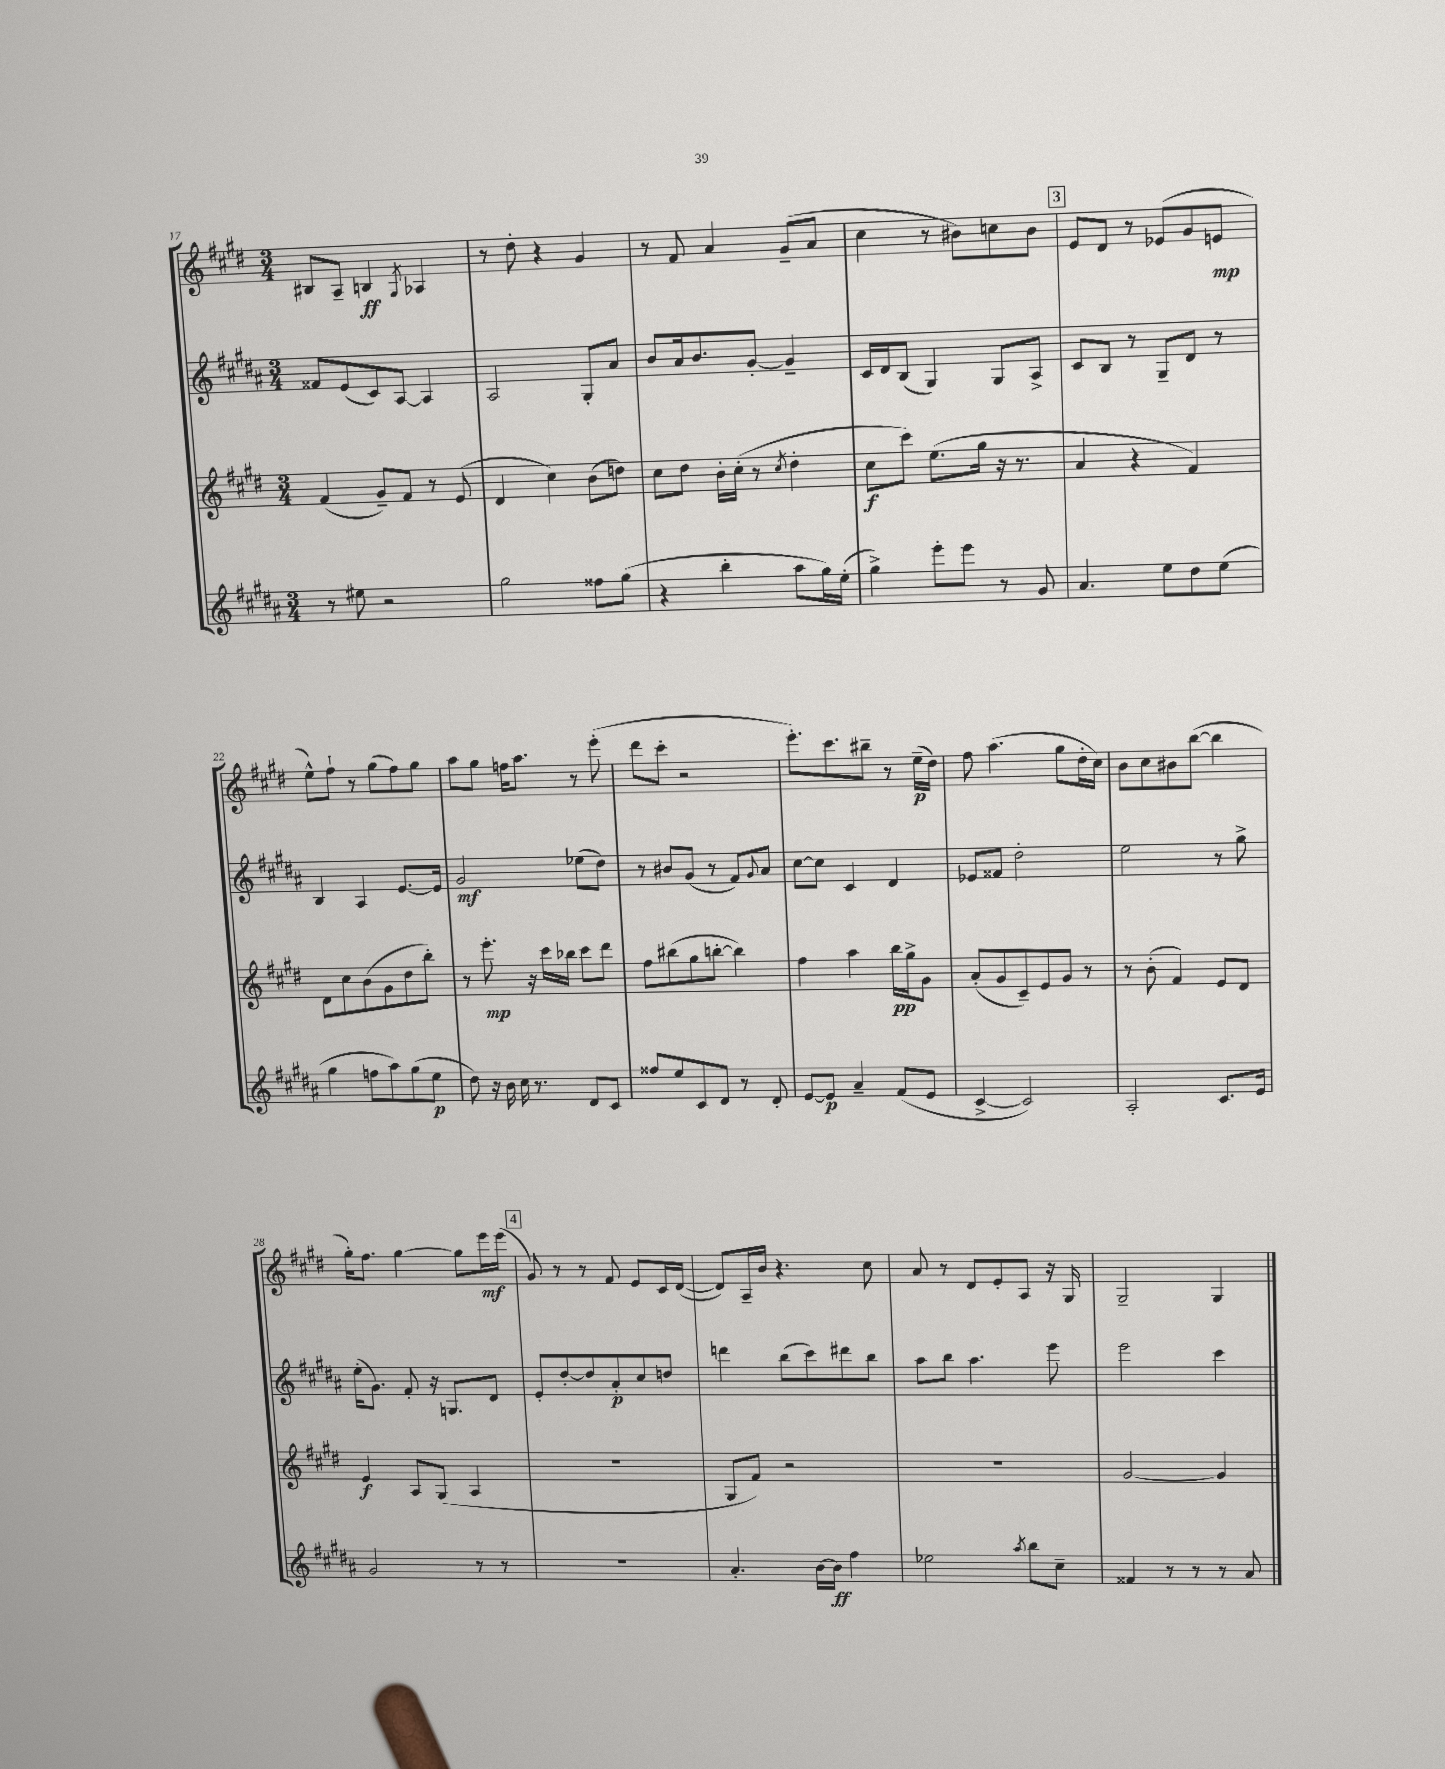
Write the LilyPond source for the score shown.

<<
\new StaffGroup <<
\new Staff = "s0" {
    \clef treble \key e \major \numericTimeSignature \time 3/4
    bis8 a8-- b4\ff \acciaccatura { gis8 } aes4 |
    r8 dis''8-. r4 gis'4 |
    r8 fis'8 a'4 gis'8--( a'8 |
    cis''4 r8 bis'8) c''8 bis'8 |
    \mark \markup { \box "3" } e'8 dis'8 r8 ees'8( gis'8 e'8\mp |
    e''8-^) fis''8-! r8 gis''8( fis''8) gis''8 |
    a''8 gis''8 f''16 a''8. r8 e'''8-.( |
    dis'''8 cis'''8-. r2 |
    e'''8.-.) cis'''8. bis''8-- r8 e''16--\p( dis''16) |
    fis''8 a''4.( gis''8 dis''16-. cis''16) |
    b'8 cis''8 bis'8 b''8~( b''4 |
    gis''16-.) fis''8. gis''4~ gis''8 e'''16\mf e'''16( |
    \mark \markup { \box "4" } gis'8) r8 r8 fis'8 e'8 cis'16 dis'16~( |
    dis'8) a16-- b'16 r4. cis''8 |
    a'8 r8 dis'8 e'8-. a8 r16 gis16 |
    gis2-- gis4 \bar "|." |
}
\new Staff = "s1" {
    \clef treble \key b \major \numericTimeSignature \time 3/4
    fisis'8 e'8( cis'8) ais8~ ais4 |
    ais2 gis8-. ais'8 |
    b'8 ais'16 b'8. gis'8~-. gis'4-- |
    cis'16 dis'16 b8( gis4) gis8 ais8-> |
    \mark \markup { \box "3" } cis'8 b8 r8 gis8-- dis'8 r8 |
    b4 ais4 e'8.~ e'16 |
    gis'2\mf ees''8( dis''8) |
    r8 bis'8 gis'8( r8 fis'8) \appoggiatura { gis'8 } ais'8 |
    cis''8~ cis''8 cis'4 dis'4 |
    ees'8 fisis'8 dis''2-. |
    e''2 r8 gis''8-> |
    e''16-.( gis'8.) fis'8-. r16 g8. dis'8 |
    \mark \markup { \box "4" } e'8-. dis''8~-. dis''8 ais'8-.\p cis''8 d''8 |
    d'''4 b''8( cis'''8) dis'''8 b''8 |
    ais''8 b''8 ais''4. e'''8 |
    e'''2 cis'''4 \bar "|." |
}
\new Staff = "s2" {
    \clef treble \key e \major \numericTimeSignature \time 3/4
    fis'4( gis'8--) fis'8 r8 e'8( |
    dis'4 cis''4) b'8( d''8) |
    cis''8 dis''8 b'16-. cis''16-.( r8 \acciaccatura { cis''8 } dis''4-. |
    cis''8\f cis'''8) e''8.( gis''16 r16 r8. |
    \mark \markup { \box "3" } a'4 r4 fis'4) |
    dis'8 cis''8 b'8( gis'8 dis''8 b''8-.) |
    r8 e'''8.-.\mp r16 cis'''16 bes''16 cis'''8 dis'''8 |
    fis''8 bis''8( gis''8 b''8~-. b''4) |
    fis''4 a''4 b''16\pp gis''16-> gis'8 |
    a'8-.( gis'8 cis'8--) e'8 gis'8 r8 |
    r8 b'8-.( fis'4) e'8 dis'8 |
    e'4\f a8 gis8( a4 |
    \mark \markup { \box "4" } R2. |
    gis8 fis'8) r2 |
    R2. |
    gis'2~ gis'4 \bar "|." |
}
\new Staff = "s3" {
    \clef treble \key b \major \numericTimeSignature \time 3/4
    r8 eis''8 r2 |
    gis''2 fisis''8 gis''8( |
    r4 b''4-. ais''8 gis''16) e''16-.( |
    gis''4->) e'''8-. e'''8 r8 gis'8 |
    \mark \markup { \box "3" } ais'4. e''8 dis''8 e''8( |
    gis''4 f''8 ais''8) gis''8( e''8\p |
    dis''8) r16 b'16 cis''16 r8. dis'8 cis'8 |
    fisis''8 e''8 cis'8 dis'8 r8 dis'8-. |
    e'8~ e'8\p ais'4-- fis'8( e'8 |
    cis'4~-> cis'2) |
    ais2-. cis'8. e'16 |
    gis'2 r8 r8 |
    \mark \markup { \box "4" } R2. |
    ais'4.-. b'16~ b'16\ff fis''4 |
    ees''2 \acciaccatura { ais''8 } b''8 cis''8-- |
    fisis'4 r8 r8 r8 ais'8 \bar "|." |
}
>>
>>
\layout { \context { \Score currentBarNumber = #17 } }
